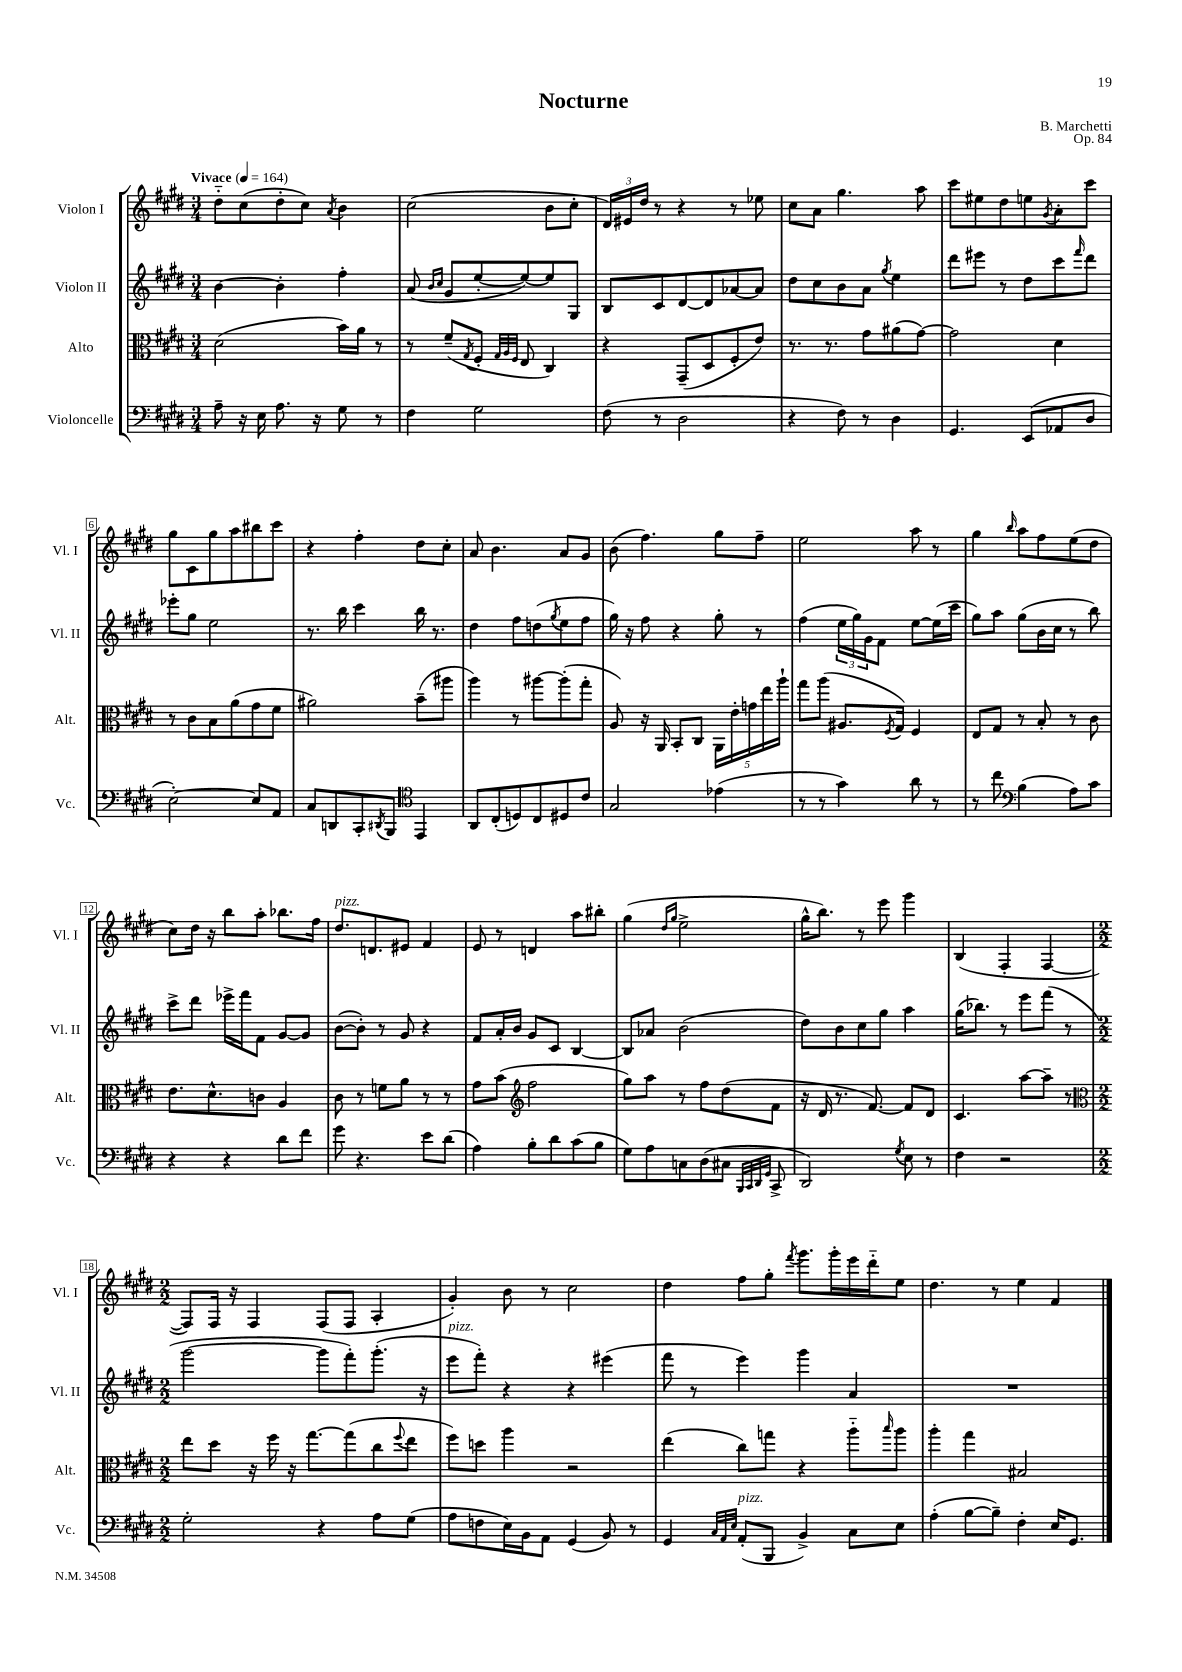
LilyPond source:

\header { title = "Nocturne" composer = "B. Marchetti" opus = "Op. 84" }
<<
\new StaffGroup <<
\new Staff = "s0" \with { instrumentName = "Violon I" shortInstrumentName = "Vl. I" } {
    \clef treble \key e \major \numericTimeSignature \time 3/4 \tempo "Vivace" 4 = 164
    dis''8-_ cis''8( dis''8-. cis''8) \acciaccatura { a'8 } b'4 |
    cis''2( b'8 cis''8-. |
    \tuplet 3/2 { dis'16) eis'16 dis''16 } r8 r4 r8 ees''8 |
    cis''8 a'8 gis''4. a''8 |
    cis'''8 eis''8 dis''8 e''8 \acciaccatura { gis'8 } a'8-. cis'''8 |
    gis''8 cis'8 gis''8 a''8 bis''8 cis'''8 |
    r4 fis''4-. dis''8 cis''8-. |
    a'8 b'4. a'8 gis'8 |
    b'8( fis''4.) gis''8 fis''8-- |
    e''2 a''8 r8 |
    gis''4 \grace { b''16 } a''8 fis''8 e''8( dis''8 |
    cis''8) dis''16 r16 b''8 a''8-. bes''8. fis''16 |
    dis''8.^\markup { \italic "pizz." } d'8. eis'8 fis'4 |
    e'8 r8 d'4 a''8 bis''8-. |
    gis''4( \grace { dis''16 gis''16 } e''2-> |
    gis''16-^ b''8.) r8 e'''8 gis'''4 |
    b4( fis4-. fis4~ |
    \numericTimeSignature \time 2/2 fis8) fis16 r16 fis4 fis8( fis8 a4-. |
    gis'4-.) b'8 r8 cis''2 |
    dis''4 fis''8 gis''8-. \acciaccatura { fis'''8 } gis'''8. gis'''16-. e'''16 dis'''16-_ e''8 |
    dis''4. r8 e''4 fis'4 \bar "|." |
}
\new Staff = "s1" \with { instrumentName = "Violon II" shortInstrumentName = "Vl. II" } {
    \clef treble \key e \major \numericTimeSignature \time 3/4
    b'4~ b'4-. fis''4-. |
    a'8( \grace { b'16 cis''16 } gis'8 e''8~-. e''8~) e''8 gis8 |
    b8 cis'8 dis'8~ dis'8 aes'8~ aes'8 |
    dis''8 cis''8 b'8 a'8 \acciaccatura { gis''8 } e''4 |
    dis'''8 eis'''8 r8 dis''8 cis'''8 \grace { fis'''16 } dis'''8 |
    ees'''8-. gis''8 e''2 |
    r8. b''16 cis'''4 b''16 r8. |
    dis''4 fis''8 d''8( \acciaccatura { gis''8 } e''8 fis''8 |
    gis''16) r16 fis''8 r4 gis''8-. r8 |
    fis''4( \tuplet 3/2 { e''16 gis''16) gis'16 } fis'8 e''8~ e''16( cis'''16 |
    gis''8) a''8 gis''8( b'16 cis''16 r8 b''8) |
    cis'''8-> dis'''8 ees'''16-> fis'''16 fis'8 gis'8~ gis'8 |
    b'8~( b'8-.) r8 gis'8 r4 |
    fis'8 a'16-. b'16 gis'8 cis'8 b4~ |
    b8 aes'8 b'2( |
    dis''8) b'8 cis''8 gis''8 a''4 |
    gis''16( bes''8.) r8 e'''8 fis'''8( r8 |
    \numericTimeSignature \time 2/2 gis'''2~ gis'''8 fis'''8-.) gis'''8.-.( r16 |
    e'''8^\markup { \italic "pizz." } fis'''8-.) r4 r4 eis'''4( |
    fis'''8 r8 e'''4) gis'''4 a'4 |
    R1 \bar "|." |
}
\new Staff = "s2" \with { instrumentName = "Alto" shortInstrumentName = "Alt." } {
    \clef alto \key e \major \numericTimeSignature \time 3/4
    dis'2( b'16) a'16 r8 |
    r8 fis'8--( \acciaccatura { gis8 } fis8-. \grace { gis32 a32 fis32 } e8 cis4) |
    r4 gis,8--( dis8 fis8-. e'8) |
    r8. r8. gis'8 ais'8( gis'8~) |
    gis'2 dis'4 |
    r8 cis'8 b8 a'8( gis'8 fis'8 |
    ais'2) b'8--( ais''8 |
    a''4) r8 ais''8~ ais''8-.( gis''8-. |
    a8) r16 a,16 b,8-. cis8 \tuplet 5/4 { a,16 e'16-. g'16 e''16 a''16-! } |
    gis''8 a''8( ais8. \acciaccatura { fis8 } gis16) fis4 |
    e8 gis8 r8 b8-. r8 cis'8 |
    e'8. dis'8.-^ c'8 a4 |
    cis'8 r8 f'8 a'8 r8 r8 |
    gis'8 b'8( \clef treble fis''2 |
    gis''8) a''8 r8 fis''8 dis''8( fis'8 |
    r16 dis'16 r8. fis'8.~) fis'8 dis'8 |
    cis'4. a''8~ a''8-- r8 |
    \numericTimeSignature \time 2/2 \clef alto e''8 dis''8 r16 fis''16 r16 gis''8.~ gis''8( cis''8 \appoggiatura { fis''8 } e''8 |
    fis''8) d''8 a''4 r2 |
    e''4( cis''8) g''8 r4 a''8-_ \grace { b''16 } a''8 |
    a''4-. gis''4 bis2 \bar "|." |
}
\new Staff = "s3" \with { instrumentName = "Violoncelle" shortInstrumentName = "Vc." } {
    \clef bass \key e \major \numericTimeSignature \time 3/4
    a8-- r16 e16 a8. r16 gis8 r8 |
    fis4 gis2 |
    fis8( r8 dis2 |
    r4 fis8) r8 dis4 |
    gis,4. e,8( aes,8 dis8 |
    e2~-.) e8 a,8 |
    cis8 d,8 cis,8-. \acciaccatura { dis,8 } b,,8 \clef tenor e,4 |
    a,8 cis8-.( d8) cis8 dis8 cis'8 |
    gis2 ees'4( |
    r8 r8 gis'4) a'8 r8 |
    r8 cis''8 \clef bass b4( a8) cis'8 |
    r4 r4 dis'8 fis'8 |
    gis'8 r4. e'8 dis'8( |
    a4) b8-. dis'8 cis'8( b8 |
    gis8) a8 c8 dis8( cis8 \grace { b,,32 cis,32 dis,32 gis,32 } cis,8-> |
    dis,2) \acciaccatura { gis8 } e8 r8 |
    fis4 r2 |
    \numericTimeSignature \time 2/2 gis2-. r4 a8 gis8( |
    a8 f8 e16) b,16 a,8 gis,4( b,8) r8 |
    gis,4 \grace { cis32 a,32 e32 } a,8-.^\markup { \italic "pizz." }( b,,8 b,4->) cis8 e8 |
    a4-.( b8~ b8--) fis4-. e16 gis,8. \bar "|." |
}
>>
>>
\layout { \context { \Score \override BarNumber.stencil = #(make-stencil-boxer 0.1 0.3 ly:text-interface::print) } }
